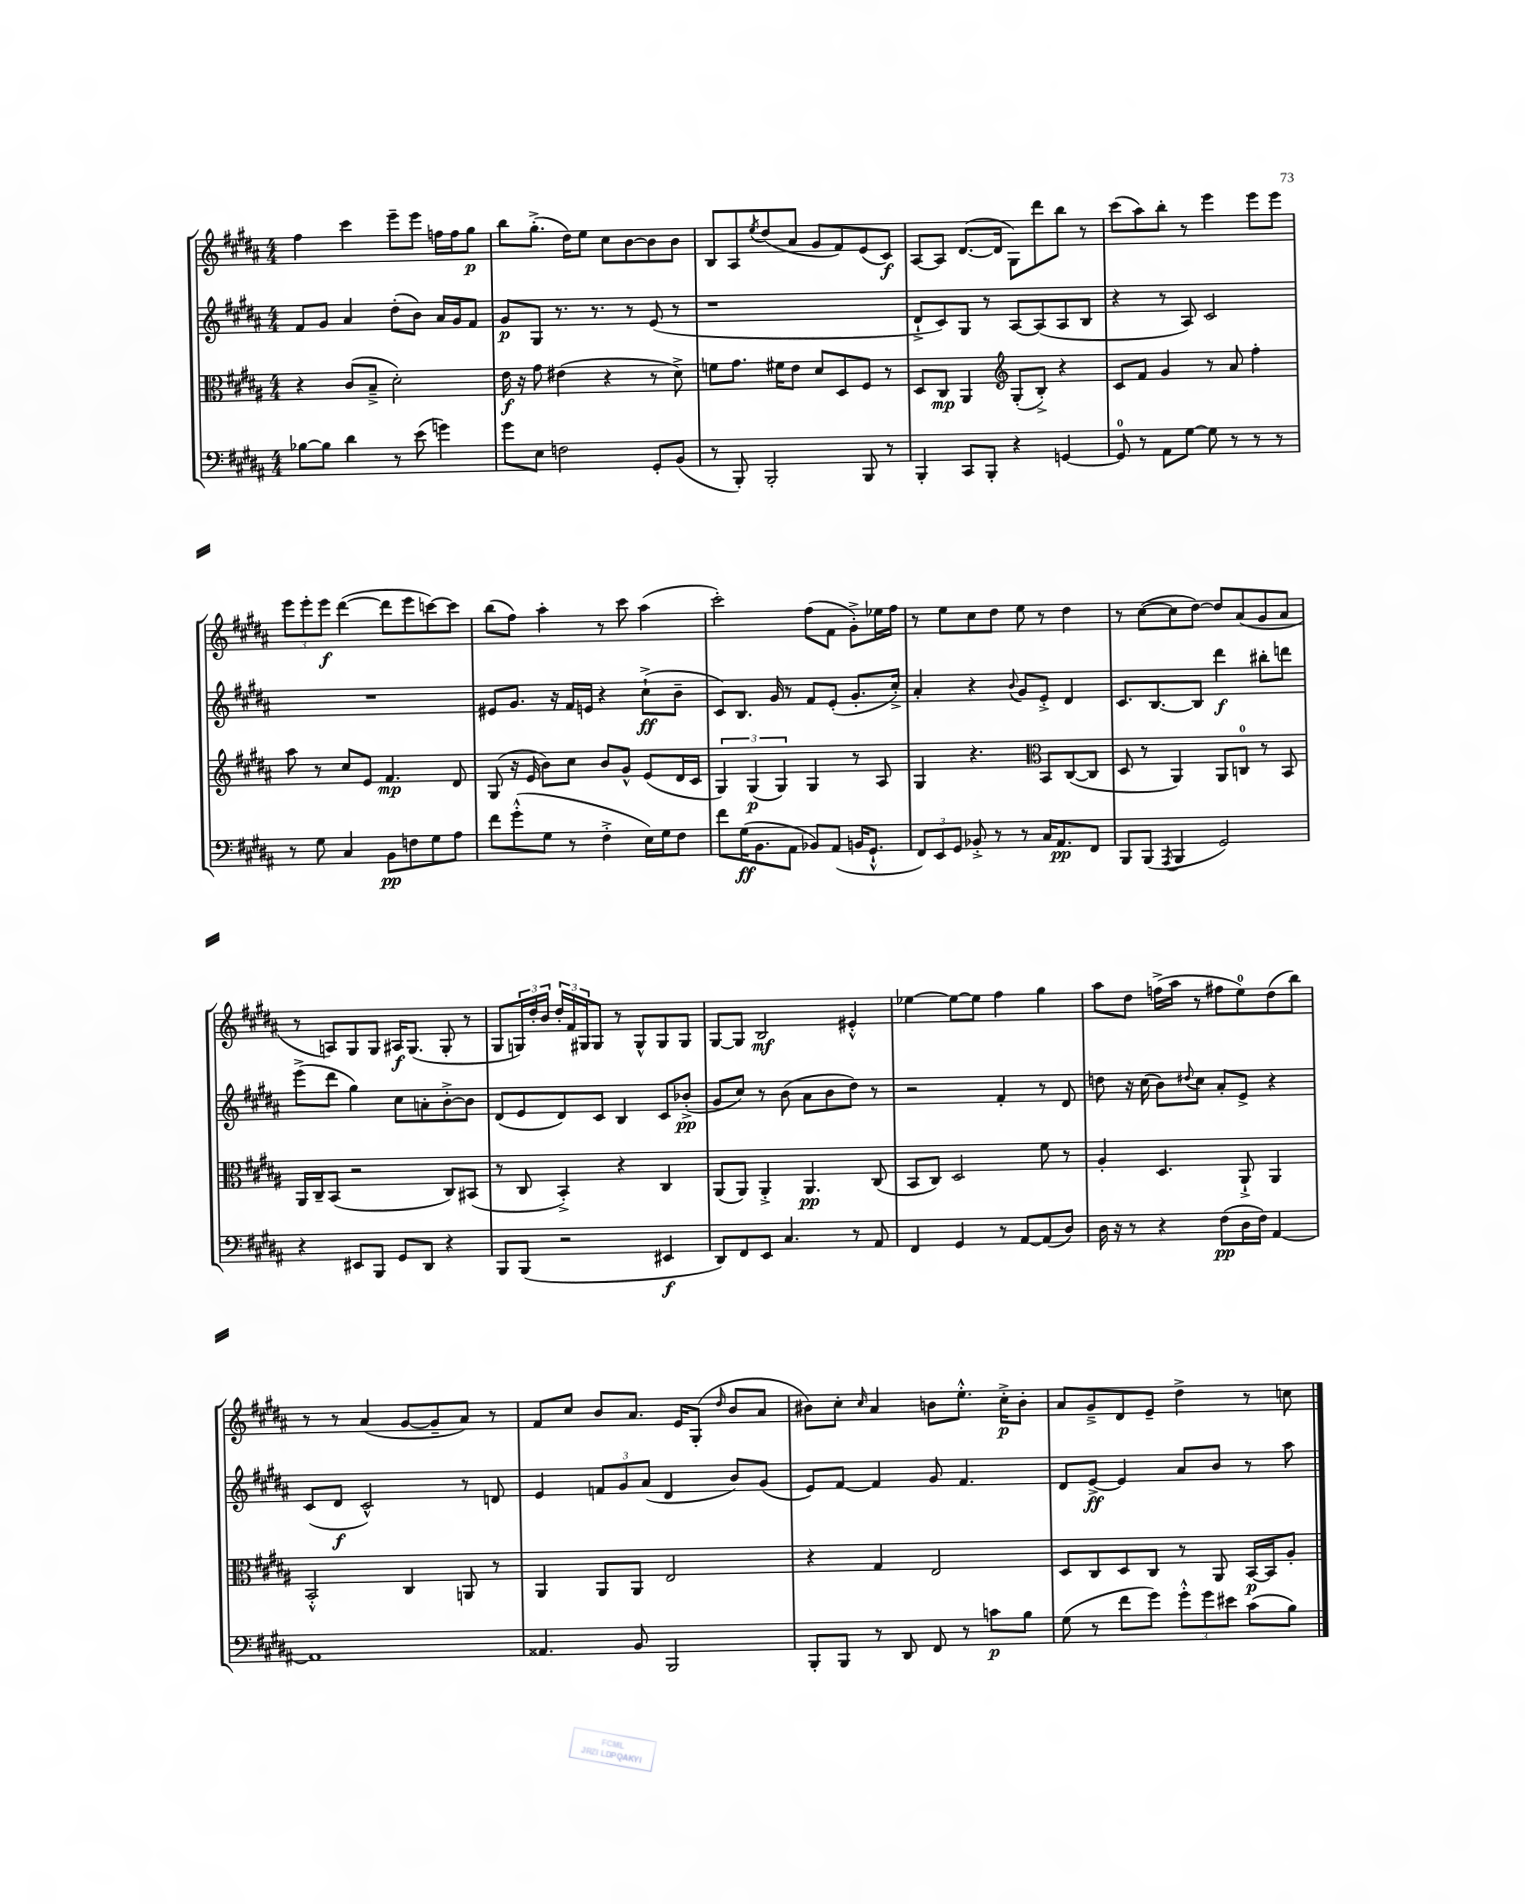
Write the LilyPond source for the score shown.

<<
\new StaffGroup <<
\new Staff = "s0" {
    \clef treble \key b \major \numericTimeSignature \time 4/4
    fis''4 cis'''4 e'''8-- e'''8 f''16 f''16 gis''8\p |
    b''8 gis''8.-.->( dis''16) e''8 cis''8 b'8~ b'8 b'8 |
    b8 ais8 \acciaccatura { e''8 } dis''8( ais'8 gis'8 fis'8) e'8( cis'8\f) |
    ais8~ ais8 dis'8.~( dis'16 gis8) dis'''8 b''8 r8 |
    cis'''8( ais''8) b''8-. r8 e'''4 e'''8 e'''8 |
    \tuplet 3/2 { e'''8 e'''8-. e'''8\f } dis'''4~( dis'''8 e'''8 c'''8~) c'''8 |
    b''8( fis''8) ais''4-. r8 cis'''8 ais''4( |
    cis'''2-.) fis''8( fis'8 gis'8-.->) ees''16 fis''16 |
    r8 e''8 cis''8 dis''8 e''8 r8 dis''4 |
    r8 cis''8~( cis''8 dis''8~) dis''8 ais'8( gis'8 ais'8 |
    r8 a8) gis8 gis8 ais16\f gis8.( gis8-. r8 |
    gis8 \tuplet 3/2 { g16) dis''16-. b'16 } \tuplet 3/2 { dis''16-. fis'16 gis16 } gis8 r8 gis8-^ gis8 gis8 |
    gis8~ gis8 b2\mf eis'4-.-^ |
    ees''4~ ees''8~ ees''8 fis''4 gis''4 |
    ais''8 dis''8 f''16->( ais''16 r8 fis''8 e''8-0) dis''8( b''8) |
    r8 r8 ais'4( gis'8~ gis'8-- ais'8) r8 |
    fis'8 cis''8 b'8 ais'8. e'16 gis8-.( \grace { dis''16 } b'8 ais'8 |
    bis'8) cis''8-. \grace { cis''16 } ais'4 b'8 e''8.-.-^ cis''16-.->\p b'8-. |
    ais'8 gis'8---> dis'8 e'8-- dis''4-> r8 c''8 \bar "|." |
}
\new Staff = "s1" {
    \clef treble \key b \major \numericTimeSignature \time 4/4
    fis'8 gis'8 ais'4 dis''8-.( b'8) ais'16 gis'16 fis'8 |
    gis'8\p gis8 r8. r8. r8 e'8( r8 |
    r1 |
    dis'8-!-> cis'8) gis8 r8 ais8~ ais8( ais8 b8 |
    r4 r8 ais8) cis'2 |
    R1 |
    eis'8 gis'8. r16 fis'16 e'16 r4 cis''8-!->\ff( b'8-- |
    cis'8) b8. gis'16 r8 fis'8 e'8-.( gis'8.-. cis''16-.->) |
    ais'4-. r4 \appoggiatura { b'8 } gis'8 e'8-.-> dis'4 |
    cis'8. b8.~ b8 dis'''4\f bis''8-. d'''8 |
    e'''8->( dis'''8 gis''4) cis''8 a'8-. b'8~-.-> b'8 |
    dis'8( e'8 dis'8) cis'8 b4 cis'8 bes'8-.->\pp( |
    gis'8 cis''8) r8 b'8( ais'8 b'8 dis''8) r8 |
    r2 fis'4-. r8 dis'8 |
    d''8 r16 cis''16( b'8) \appoggiatura { dis''8 } cis''8 ais'8-. e'8-> r4 |
    cis'8( dis'8\f cis'2-^) r8 d'8 |
    e'4 \tuplet 3/2 { f'8 gis'8 ais'8( } dis'4 b'8) gis'8( |
    e'8) fis'8~ fis'4 gis'8 fis'4. |
    dis'8 e'8~->\ff e'4 ais'8 b'8 r8 ais''8 \bar "|." |
}
\new Staff = "s2" {
    \clef alto \key b \major \numericTimeSignature \time 4/4
    r4 cis'8( b8---> dis'2-.) |
    e'16\f r16 gis'8 eis'4( r4 r8 dis'8->) |
    f'8 gis'8. fis'16 e'8 dis'8 dis8 fis8 r8 |
    dis8 cis8\mp ais,4 \clef treble gis8-.( b8-.->) r4 |
    cis'8 fis'8 gis'4 r8 ais'8 fis''4-. |
    ais''8 r8 cis''8 e'8 fis'4.\mp dis'8 |
    gis8( r16 e'16 b'8) cis''8 b'8 gis'8-^ e'8( dis'16 cis'16 |
    \tuplet 3/2 { gis4) gis4\p( gis4) } gis4 r8 ais8 |
    gis4 r4. \clef alto b,8 cis8~( cis8 |
    dis8 r8 ais,4) ais,8 c8-0 r8 b,8 |
    ais,16 cis16-- b,8( r2 cis8) bis,8( |
    r8 cis8 b,4-.->) r4 cis4 |
    ais,8( ais,8) ais,4-.-> ais,4.\pp cis8( |
    b,8 cis8) dis2 fis'8 r8 |
    ais4-. dis4. ais,8-!-> ais,4 |
    b,2-.-^ cis4 a,8 r8 |
    ais,4 ais,8 ais,8 e2 |
    r4 gis4 e2 |
    dis8 cis8 dis8 cis8 r8 ais,8 b,16~\p b,16 ais8-. \bar "|." |
}
\new Staff = "s3" {
    \clef bass \key b \major \numericTimeSignature \time 4/4
    bes8~ bes8 dis'4 r8 e'8( g'4) |
    gis'8 e8 f2 gis,8-. b,8( |
    r8 b,,8-.) b,,2-. b,,8 r8 |
    b,,4-. cis,8 b,,8-. r4 g,4~ |
    g,8-0 r8 ais,8 gis8~ gis8 r8 r8 r8 |
    r8 gis8 cis4 b,8\pp f8 gis8 ais8 |
    fis'8 gis'8-.-^( gis8 r8 fis4-.-> e16) gis16 fis8 |
    fis'8 gis16\ff( b,8. ais,8 bes,8) ais,8( b,16 gis,8.-!-^ |
    \tuplet 3/2 { fis,8) e,8 gis,8 } bes,8-.-> r8 r8 cis16 ais,8.\pp fis,8 |
    b,,8 b,,8( \acciaccatura { ais,,8 } b,,4 gis,2) |
    r4 eis,8 b,,8 gis,8 dis,8 r4 |
    b,,8 b,,8( r2 eis,4\f |
    dis,8) fis,8 e,8 cis4. r8 ais,8 |
    fis,4 gis,4 r8 ais,8~ ais,8( dis8) |
    dis16 r16 r8 r4 fis8\pp( dis16 fis16) ais,4~ |
    ais,1 |
    aisis,4. b,8 b,,2 |
    b,,8-. b,,8 r8 dis,8 fis,8 r8 c'8\p b8 |
    gis8( r8 fis'8 gis'8) \tuplet 3/2 { gis'8-.-^ gis'8 eis'8 } cis'8( b8) \bar "|." |
}
>>
>>
\layout { \context { \Score \remove "Bar_number_engraver" } }
